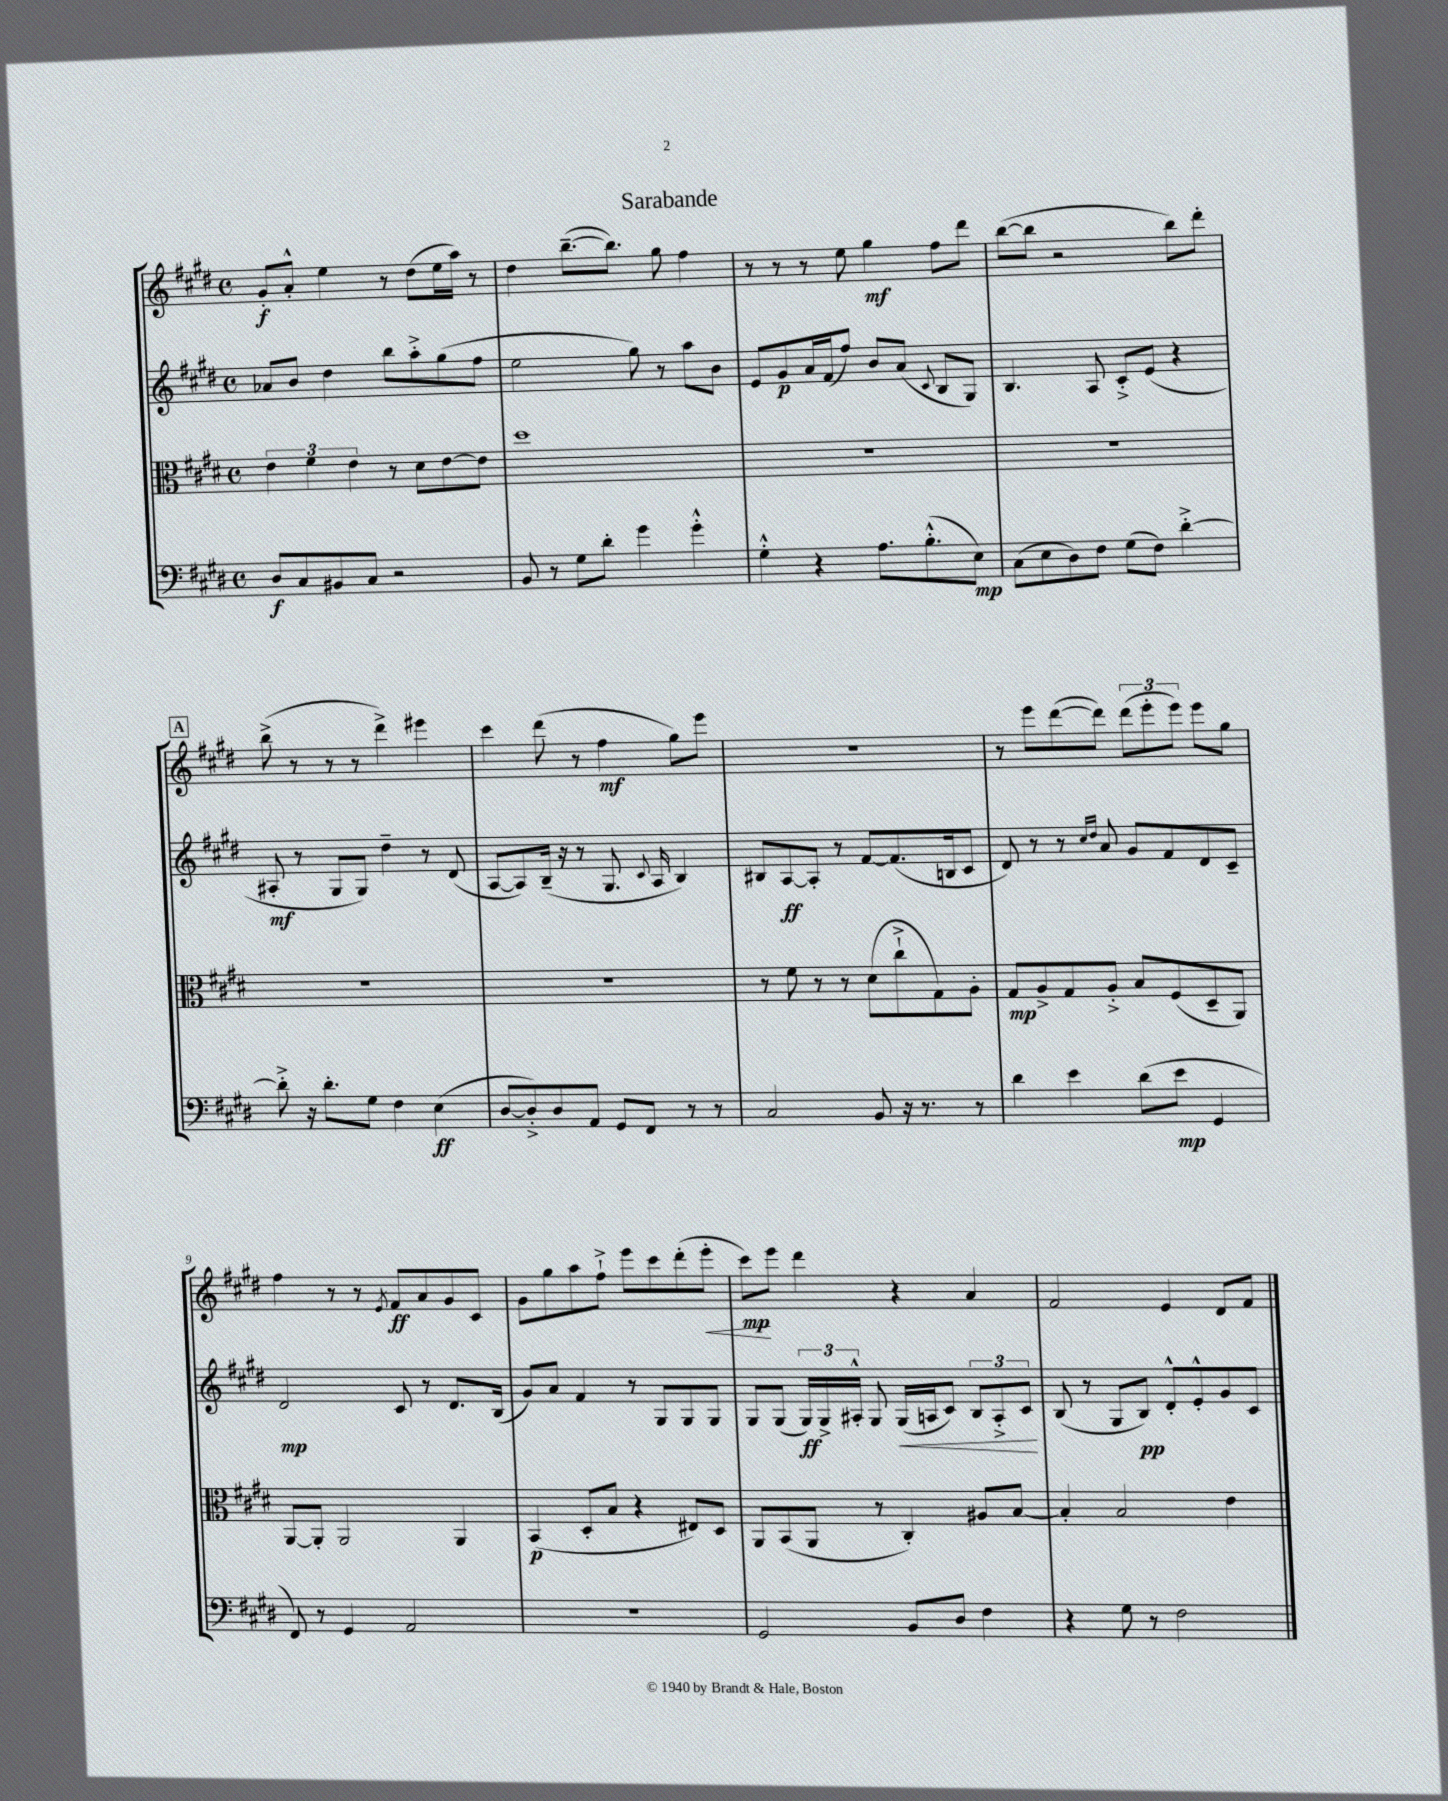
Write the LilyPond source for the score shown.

\header { title = "Sarabande" }
<<
\new StaffGroup <<
\new Staff = "s0" {
    \clef treble \key e \major \defaultTimeSignature \time 4/4
    \autoBeamOff gis'8[-.\f a'8]-.-^ e''4 r8 dis''8[( e''16 a''16]) r8 |
    dis''4 b''8.[~--( b''8.]) gis''8 fis''4 |
    r8 r8 r8 e''8 gis''4\mf fis''8[ dis'''8] |
    b''8[~( b''8] r2 b''8[) dis'''8]-. |
    \mark \markup { \box "A" } b''8->( r8 r8 r8 dis'''4->) eis'''4 |
    cis'''4 dis'''8( r8 fis''4\mf gis''8[) e'''8] |
    R1 |
    r8 e'''8[ dis'''8~( dis'''8]) \tuplet 3/2 { dis'''8[( e'''8-. e'''8]) } e'''8[ gis''8] |
    fis''4 r8 r8 \acciaccatura { e'8 } fis'8[\ff a'8 gis'8 cis'8] |
    gis'8[ gis''8 a''8 fis''8]-!-> e'''8[ cis'''8 dis'''8-.( e'''8]-.\< |
    cis'''8[\mp\!) e'''8] dis'''4 r4 a'4 |
    fis'2 e'4 dis'8[ fis'8] \bar "|." |
}
\new Staff = "s1" {
    \clef treble \key e \major \defaultTimeSignature \time 4/4
    \autoBeamOff aes'8[ b'8] dis''4 b''8[ a''8-.-> gis''8( fis''8] |
    e''2 gis''8) r8 a''8[ b'8] |
    e'8[ gis'8\p a'16 fis'16( fis''8]) b'8[ a'8]( \appoggiatura { cis'8 } b8[ gis8]) |
    b4. a8 cis'8[-.-> e'8]( r4 |
    \mark \markup { \box "A" } ais8-.\mf r8 gis8[ gis8]) dis''4-- r8 dis'8( |
    a8[~ a8) b16]--( r16 r8 gis8. \appoggiatura { cis'8 } a16 b4) |
    bis8[ a8~\ff a8]-. r8 fis'8[~ fis'8.( b16 cis'8] |
    dis'8) r8 r8 \grace { cis''16[ dis''16] } a'8 gis'8[ fis'8 dis'8 cis'8]-- |
    dis'2\mp cis'8 r8 dis'8.[ b16]( |
    gis'8[) a'8] fis'4 r8 gis8[ gis8 gis8] |
    gis8[ gis8]( \tuplet 3/2 { gis16[\ff) gis16-> ais16]-.-^ } gis8 gis16[\<( a16 cis'8]) \tuplet 3/2 { b8[ a8-.-> cis'8]\! } |
    b8( r8 gis8[ b8]\pp) dis'8[-.-^ e'8-.-^ gis'8 cis'8] \bar "|." |
}
\new Staff = "s2" {
    \clef alto \key e \major \defaultTimeSignature \time 4/4
    \autoBeamOff \tuplet 3/2 { e'4 fis'4 e'4 } r8 dis'8[ e'8~ e'8] |
    dis''1 |
    R1 |
    R1 |
    \mark \markup { \box "A" } R1 |
    R1 |
    r8 fis'8 r8 r8 dis'8[( cis''8-!-> gis8) a8]-. |
    gis8[\mp a8-> gis8 a8]-.-> b8[ fis8( dis8-- a,8]) |
    a,8[~ a,8]-. a,2 a,4 |
    b,4\p( dis8[-. b8] r4 eis8[) dis8] |
    a,8[ b,8( a,8] r8 cis4-.) ais8[ b8]~ |
    b4-. b2 e'4 \bar "|." |
}
\new Staff = "s3" {
    \clef bass \key e \major \defaultTimeSignature \time 4/4
    \autoBeamOff dis8[\f cis8 bis,8 cis8] r2 |
    b,8 r8 gis8[ dis'8]-. gis'4 gis'4-.-^ |
    gis4-.-^ r4 a8.[ b8.-.-^( e8]\mp) |
    cis8[( e8 dis8) fis8] gis8[( fis8]) dis'4~-.-> |
    \mark \markup { \box "A" } dis'8-.-> r16 dis'8.[-. gis8] fis4 e4\ff( |
    dis8[~ dis8-.->) dis8 a,8] gis,8[ fis,8] r8 r8 |
    cis2 b,8 r16 r8. r8 |
    dis'4 e'4 dis'8[( e'8]\mp gis,4 |
    fis,8) r8 gis,4 a,2 |
    R1 |
    gis,2 b,8[ dis8] fis4 |
    r4 gis8 r8 fis2 \bar "|." |
}
>>
>>
